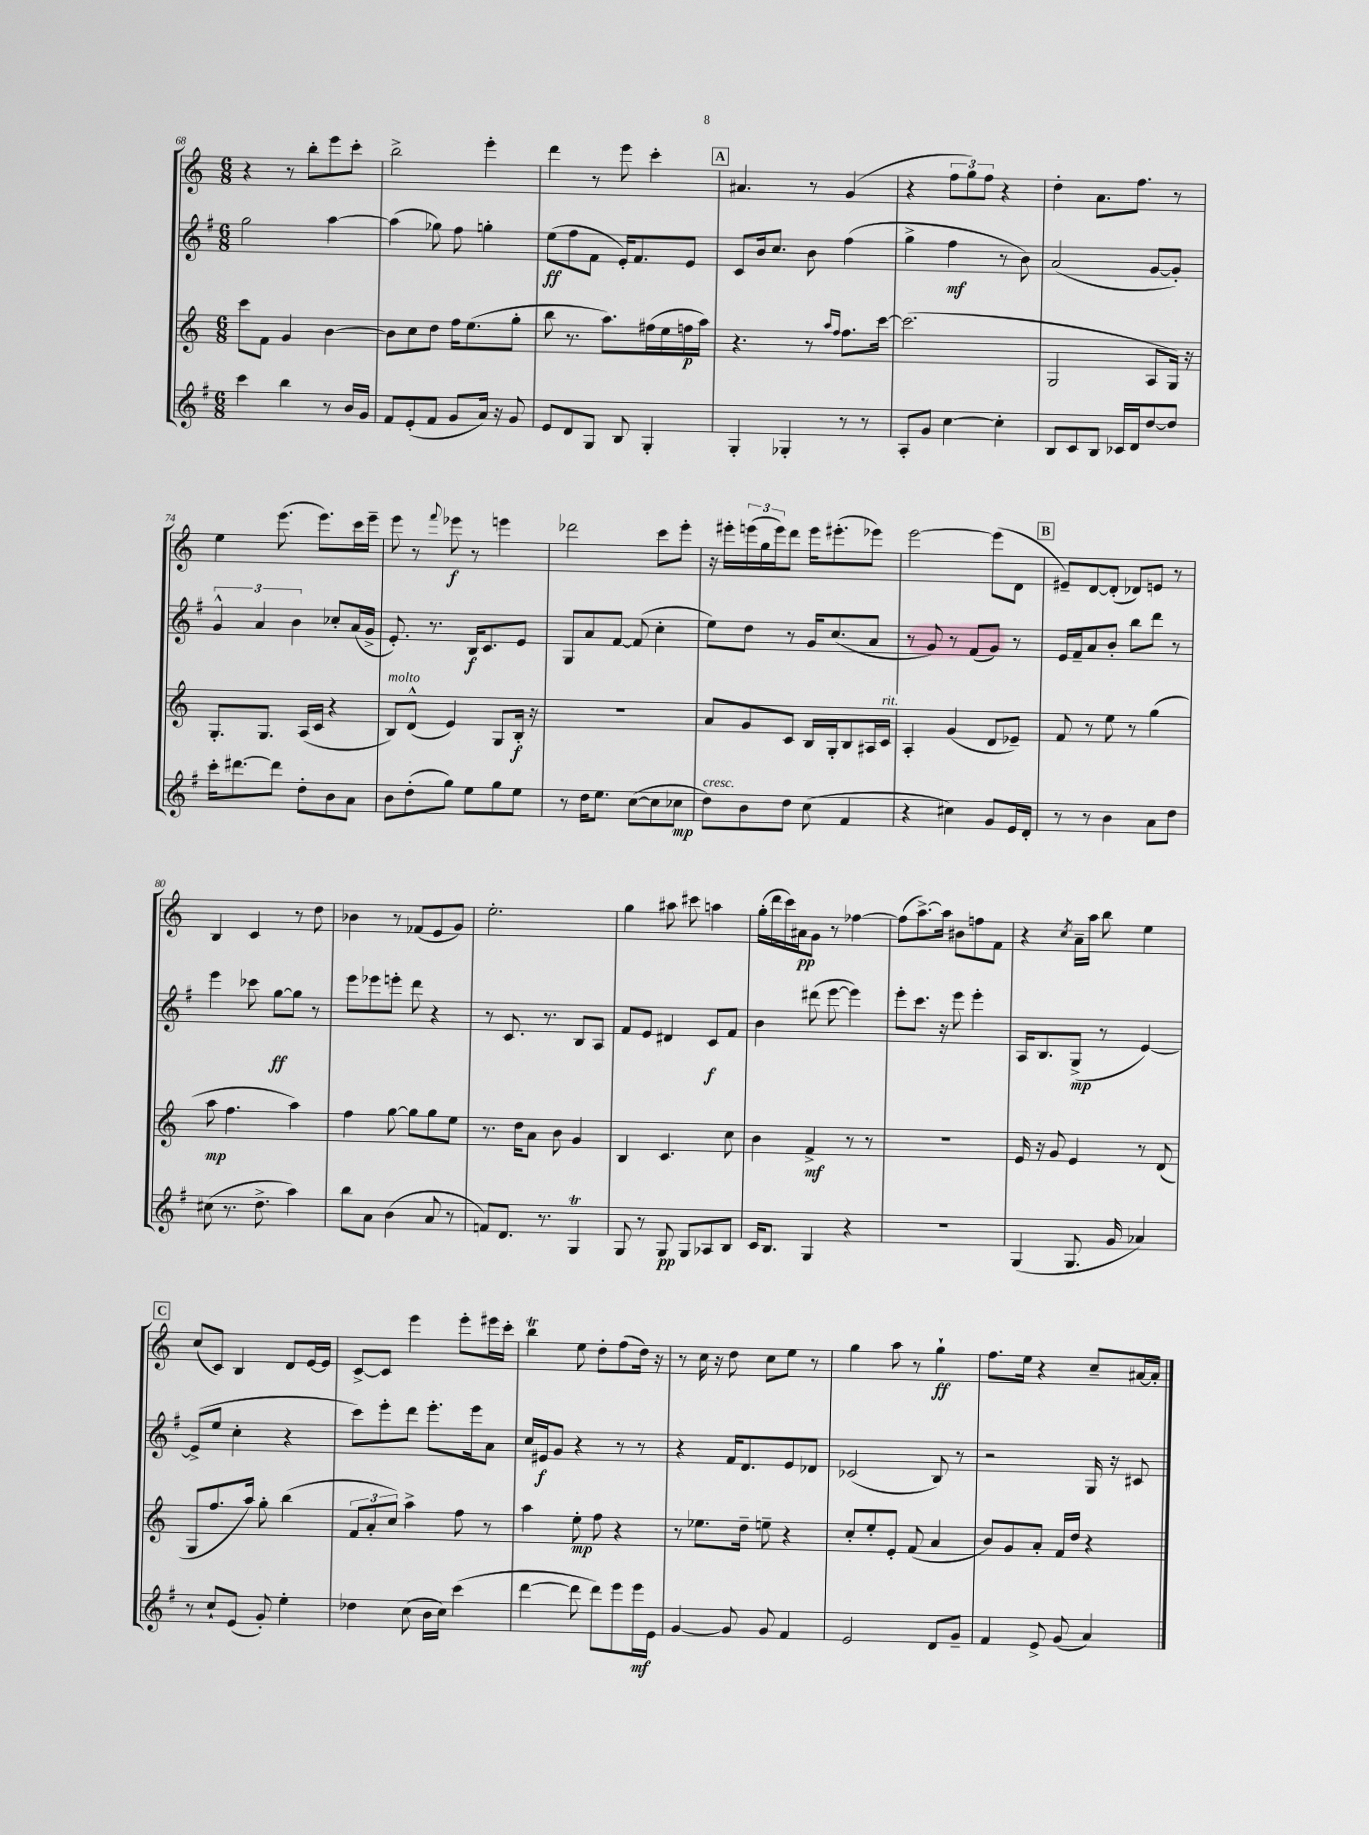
<<
\new StaffGroup <<
\new Staff = "s0" {
    \clef treble \key c \major \numericTimeSignature \time 6/8
    r4 r8 b''8-. e'''8 c'''8-. |
    b''2-> e'''4-. |
    d'''4 r8 e'''8 c'''4-. |
    \mark \markup { \box "A" } ais'4. r8 g'4( |
    r4 \tuplet 3/2 { f''8 g''8) f''8 } r4 |
    d''4-. a'8. f''8. r8 |
    e''4 e'''8.( e'''8.) c'''16 e'''16-- |
    e'''8 r8 \appoggiatura { f'''8 } ees'''8\f r8 e'''4 |
    des'''2 c'''8 e'''8-. |
    r16 eis'''16-. \tuplet 3/2 { e'''16( g''16 e'''16) } d'''8 e'''16 eis'''8.-.( ees'''8) |
    e'''2~ e'''8( d'8 |
    \mark \markup { \box "B" } eis'8--) d'8~ d'8-.( des'8) e'8 r8 |
    b4 c'4 r8 d''8 |
    bes'4 r8 fes'8( e'8 g'8) |
    e''2.-. |
    g''4 ais''8 cis'''8 a''4 |
    g''16-.( d'''16 c'''16) ais'16\pp g'8 r8 fes''4~ |
    fes''8( a''8.~->) a''16 bis'8 f''8 f'8 |
    r4 \acciaccatura { c''8 } a'16-- a''16 b''8 e''4 |
    \mark \markup { \box "C" } c''8( c'8) b4 d'8 e'16~ e'16 |
    c'8~-> c'8 e'''4 e'''8-. eis'''16 c'''16-. |
    b''4\trill e''8 d''8-. f''8( d''16) r16 |
    r8 c''16 r16 d''8 c''8 e''8 r8 |
    g''4 a''8 r8 g''4-!\ff |
    f''8. e''16 r4 c''8-- ais'16~ ais'16-. \bar "|." |
}
\new Staff = "s1" {
    \clef treble \key g \major \numericTimeSignature \time 6/8
    g''2 a''4~ |
    a''4( ges''8) fis''8 g''4-. |
    e''8\ff( fis''8 fis'8 e'16-.) fis'8. e'8 |
    \mark \markup { \box "A" } c'8 b'16 c''8. b'8 fis''4( |
    g''4-> fis''4\mf r8 b'8) |
    a'2( g'8~ g'8-.) |
    \tuplet 3/2 { g'4-^ a'4 b'4 } ces''8-. a'16( g'16-> |
    e'8.-.) r8. b16\f c'8. e'8 |
    g8 a'8 fis'8~ fis'8( c''4-. |
    e''8) d''8 r8 g'16 c''8.( a'8 |
    r8 g'8) r8 fis'8( g'8) r8 |
    \mark \markup { \box "B" } e'16 fis'16-- a'8 b'8-. b''8 d'''8 r8 |
    e'''4 ces'''8 g''8~\ff g''8 r8 |
    e'''8 ees'''8 e'''8-. d'''8 r4 |
    r8 c'8. r8. b8 a8 |
    fis'8 e'8 dis'4 c'8\f fis'8 |
    b'4 dis'''8( e'''8~ e'''4) |
    e'''8-. c'''8. r16 e'''8 e'''4-. |
    a16 b8. g8->\mp( r8 e'4~) |
    \mark \markup { \box "C" } e'8->( e''8 c''4-. r4 |
    c'''8) e'''8-. d'''8 e'''8.-. e'''16 a'8 |
    c''16 eis'16\f g'8 r4 r8 r8 |
    r4 fis'16 d'8. e'8 des'8 |
    ces'2( b8) r8 |
    r2 g16 r16 cis'8 \bar "|." |
}
\new Staff = "s2" {
    \clef treble \key c \major \numericTimeSignature \time 6/8
    c'''8 f'8 g'4 b'4~ |
    b'8 c''8 d''8 f''16 e''8.( g''8-. |
    b''8 r8. a''8.) fis''16( e''16 f''16\p a''16) |
    \mark \markup { \box "A" } r4. r8 \grace { a''16 f''16 } f''8. c'''16~ |
    c'''2.( |
    g2 a8 g16) r16 |
    g8.-. g8. a16( c'16 r4 |
    b8^\markup { \italic "molto" }) d'8-^( e'4) g8 b16-.\f r16 |
    R2. |
    a'8 g'8 c'8 b16 g16-. b8 ais16 c'16^\markup { \italic "rit." } |
    a4-. g'4( d'8 ees'8--) |
    \mark \markup { \box "B" } f'8 r8 e''8 r8 g''4( |
    a''8\mp f''4. a''4) |
    f''4 g''8~ g''8 g''8 e''8 |
    r8. d''16 a'8 b'8 g'4 |
    b4 c'4. c''8 |
    b'4 f'4->\mf r8 r8 |
    R2. |
    e'16 r16 g'8 e'4 r8 d'8( |
    \mark \markup { \box "C" } g8 f''8. a''16) g''8-. b''4( |
    \tuplet 3/2 { f'8 a'8-. c''8) } a''4-> f''8 r8 |
    a''4 e''8-.\mp f''8 r4 |
    r8 ees''8. d''16-- e''8-- r4 |
    c''8-. e''8-. e'8-. f'8( a'4 |
    b'8) g'8 a'8-. f'16 d''16 r4 \bar "|." |
}
\new Staff = "s3" {
    \clef treble \key g \major \numericTimeSignature \time 6/8
    c'''4 b''4 r8 b'16 g'16 |
    fis'8 e'8-.( fis'8 g'8 a'16) r16 g'8 |
    e'8 d'8 g8 b8 g4-. |
    \mark \markup { \box "A" } g4-. ges4-. r8 r8 |
    a8-. g'8 c''4~ c''4-. |
    b8 c'8 b8 ces'16 d'16 d''8~ d''8 |
    c'''16-. dis'''8.~ dis'''8 d''8-. b'8 a'8 |
    b'8 d''8-.( g''8) e''8 g''8 e''8 |
    r8 d''16 e''8. c''8~( c''8 ces''8\mp |
    d''8^\markup { \italic "cresc." }) b'8 d''8 c''8( fis'4 |
    r4 cis''4) g'8 e'16 d'16-. |
    \mark \markup { \box "B" } r8 r8 b'4 a'8 d''8 |
    cis''8( r8. d''8.-> a''4) |
    b''8 a'8 b'4( a'8 r8 |
    f'8) d'8. r8. g4\trill |
    g8 r8 g8\pp g8 aes8 b8 |
    c'16 b8. g4 r4 |
    R2. |
    g4( g8. g'16 aes'4) |
    \mark \markup { \box "C" } r8 c''8-! e'8( g'8-.) e''4-. |
    des''4 c''8( b'16 c''16) c'''4( |
    d'''4~ d'''8 d'''8) e'''8 e'''16\mf e'16 |
    g'4~ g'8 g'8 fis'4 |
    e'2 d'8 g'8-- |
    fis'4 e'8-> g'8( a'4) \bar "|." |
}
>>
>>
\layout { \context { \Score currentBarNumber = #68 } }
